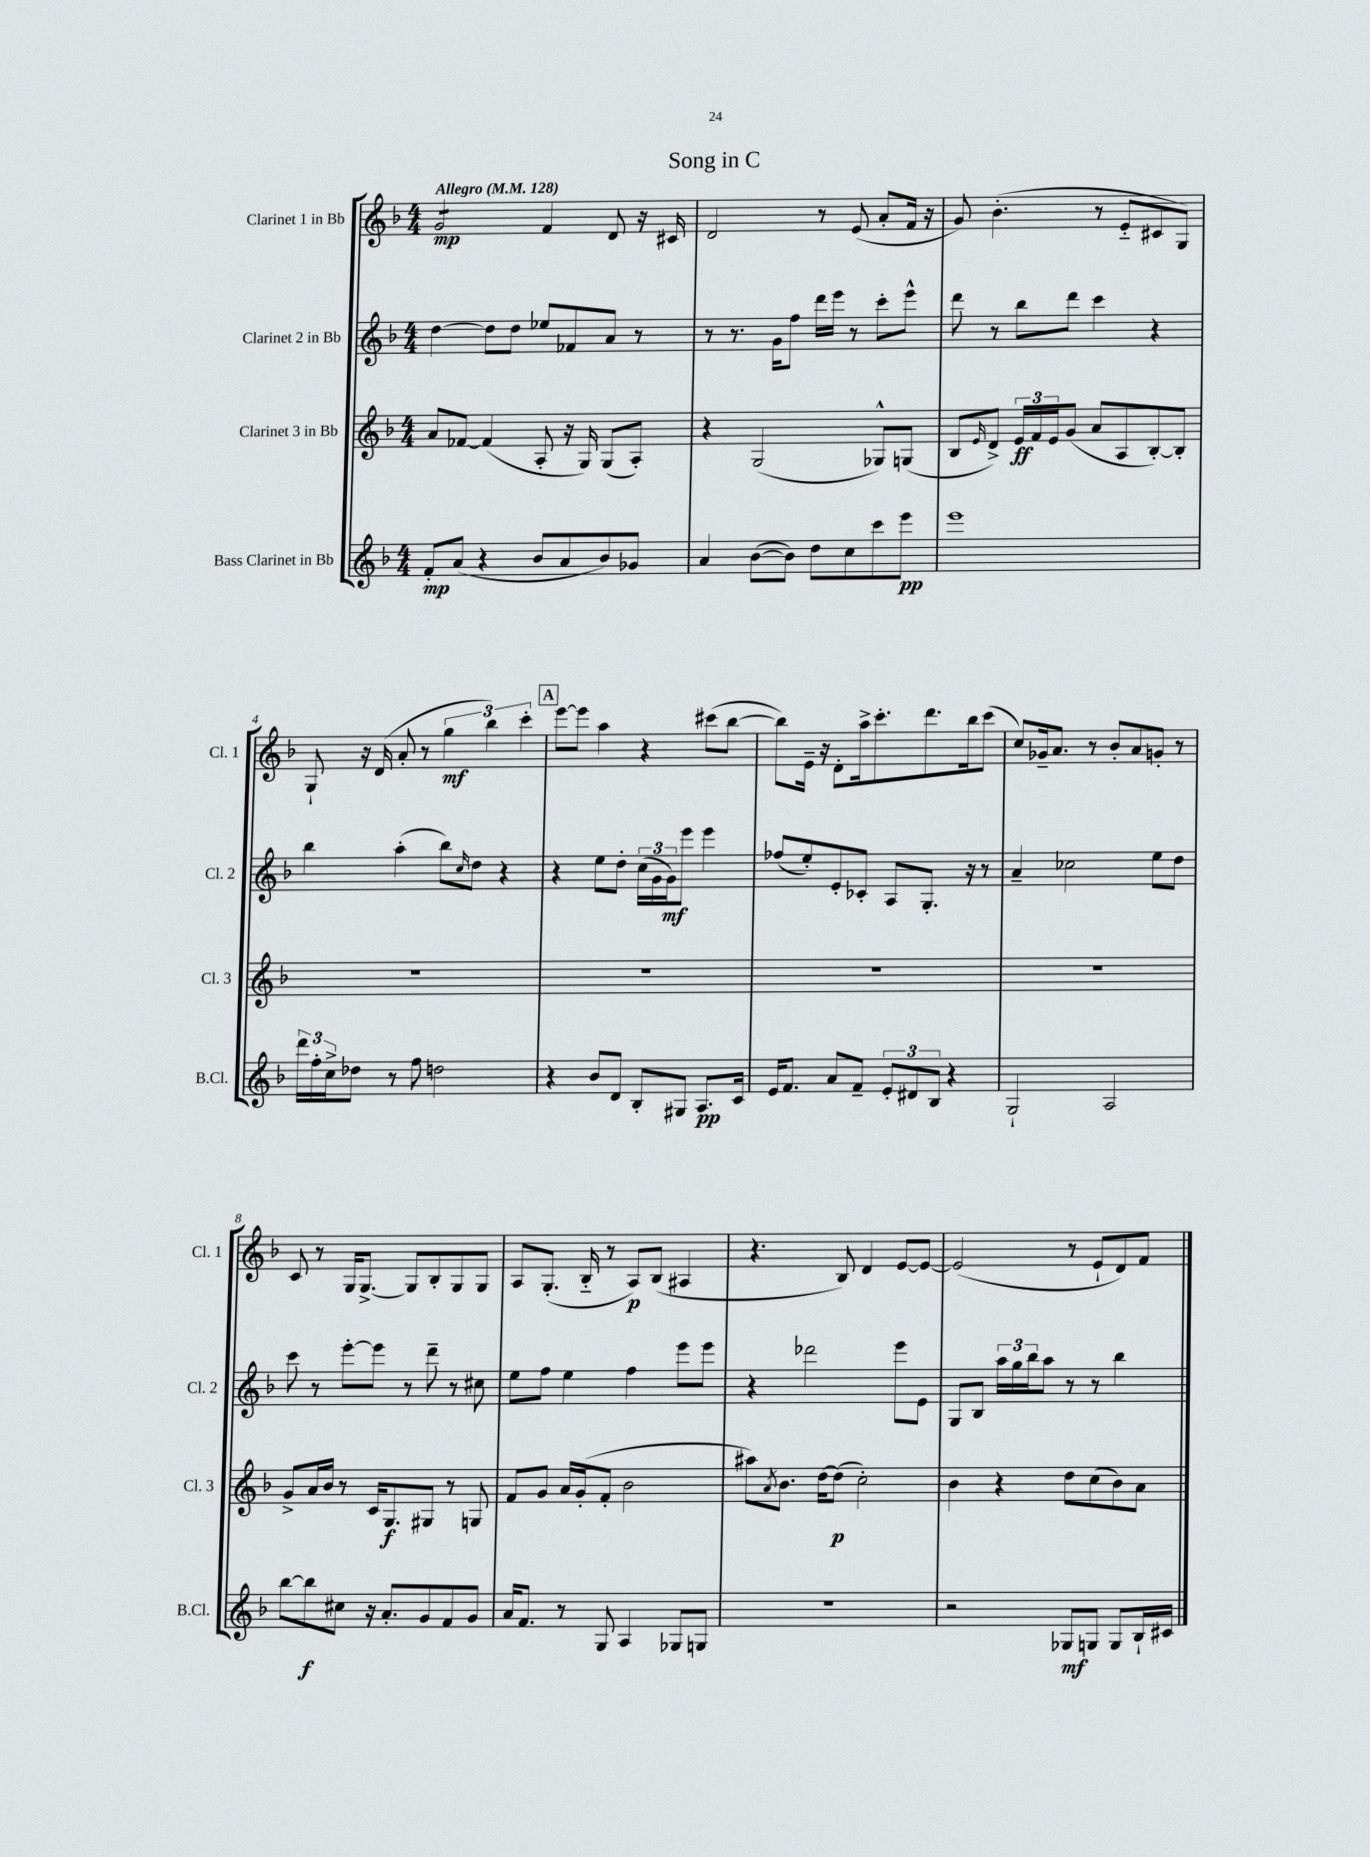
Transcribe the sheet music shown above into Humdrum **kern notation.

**kern	**kern	**kern	**kern
*staff4	*staff3	*staff2	*staff1
*clefG2	*clefG2	*clefG2	*clefG2
*k[b-]	*k[b-]	*k[b-]	*k[b-]
*M4/4	*M4/4	*M4/4	*M4/4
*MM128	*MM128	*MM128	*MM128
8f'/L	8a/L	[4dd\	2g/
(8a/J	[8f-/J	.	.
4r	(4f-/]	8dd\]L	.
.	.	8dd\J	.
8b-/L	8A'/	8ee-/L	4f/
8a/	16r	8f-/	.
.	16G/)	.	.
8b-/)	(8G/L	8a/J	8d/
8g-/J	8A'/J)	8r	16r
.	.	.	16c#/
=	=	=	=
4a/	4r	8r	2d/
.	.	8.r	.
([8b-\L	(2G/	.	.
.	.	16g\LK	.
8b-\]J)	.	8ff\J	.
8dd\L	.	16ddd\LL	8r
.	.	16eee\JJ	.
8cc\	.	8r	(8e/
8ccc\	8G-^^/L)	8ccc'\L	8a'/L
8eee\J	(8G/J	8eee^^\J	16f/Jk
.	.	.	16r
=	=	=	=
1eee	8B-/L	8ddd\	8g/)
.	16qqe/	.	.
.	8d^/J)	8r	(4.b-'\
.	24e/LL	8bb-\L	.
.	24f/	.	.
.	24e/J	.	.
.	(8g/J	8ddd\J	.
.	8a/L	4ccc\	8r
.	8A/	.	8e'~/L
.	[8B-'/)	4r	8c#/
.	8B-'/]J	.	8G/J)
=	=	=	=
24ddd\LL	1r	4bb-\	8G`/
24ff'\	.	.	.
24cc^\J	.	.	.
8dd-\J	.	.	16r
.	.	.	(16d/
8r	.	(4aa'\	8a'/
8ff\	.	.	8r
2dd\	.	8bb-\L)	6gg\
.	.	16qqcc/	.
.	.	8dd\J	.
.	.	.	6bb-\)
.	.	4r	.
.	.	.	6ccc'\
=	=	=	=
4r	1r	4r	[8eee\L
.	.	.	8eee\]J
8b-/L	.	8ee\L	4aa\
8d/J	.	8dd'\J	.
8B-'/L	.	(24cc\LL	4r
.	.	24g\	.
.	.	24g\J)	.
8G#/J	.	8eee\J	.
8.A/L	.	4eee\	(8ccc#\L
.	.	.	[8bb-\J
16c/Jk	.	.	.
=	=	=	=
16e/LK	1r	(8ff-/L	8bb-\]L)
8.f/J	.	.	.
.	.	8ee'/)	16e~\Jk
.	.	.	16r
8a/L	.	8e'/	8d'\L
8f~/J	.	8c-'/J	16aa^\k
.	.	.	8.ccc'\
12e'/L	.	8A/L	.
12d#/	.	.	.
.	.	8.G'/J	8.ddd\
12B-/J	.	.	.
4r	.	.	.
.	.	16r	16bb-\k
.	.	8r	(8ccc\J
=	=	=	=
2G`/	1r	4a~/	8cc/L)
.	.	.	16g-~/k
.	.	.	8.a/J
.	.	2cc-\	.
.	.	.	8r
2A/	.	.	8b-'/L
.	.	.	8a/
.	.	8ee\L	8g'/J
.	.	8dd\J	8r
=	=	=	=
[8bb-\L	8g^/L	8ccc\	8c/
8bb-\]	16a/L	8r	8r
.	16b-/JJ	.	.
8cc#\J	8r	[8eee'\L	16G/LK
.	.	.	[8.G^/J
16r	16c/LK	8eee\]J	.
8.a'/L	8.G/	.	.
.	.	8r	8G/]L
8g/	8G#/J	8ddd~\	8B-'/
8f/	8r	8r	8G/
8g/J	8G/	8cc#\	8G/J
=	=	=	=
16a/LK	8f/L	8ee\L	8A/L
8.f/J	.	.	.
.	8g/J	8ff\J	(8.G'/J
8r	16a/LL	4ee\	.
.	(16g'/J	.	16B-'~/
8G/	8f'/J	.	8r
4A/	2b-\	4ff\	8A/L)
.	.	.	(8B-/J
8G-/L	.	8eee\L	4A#/
8G/J	.	8eee\J	.
=	=	=	=
1r	8aa#\L)	4r	4.r
.	8qa/	.	.
.	8.b-\J	.	.
.	.	2ddd-\	.
.	[16dd\LK	.	.
.	(8dd\]J	.	8B-/)
.	2cc'\)	.	4d/
.	.	8eee\L	[8e/L
.	.	8e\J	8e/_J
=	=	=	=
2r	4b-\	8G/L	(2e/]
.	.	8B-/J	.
.	4r	24aa\LL	.
.	.	24gg\	.
.	.	24bb-\J	.
.	.	8aa\J	.
8G-/L	8dd\L	8r	8r
8G/J	(8cc\	8r	8e`/L
8G/L	8b-\)	4bb-\	8d/)
16B-`/L	8a\J	.	8f/J
16c#/JJ	.	.	.
==	==	==	==
*-	*-	*-	*-
